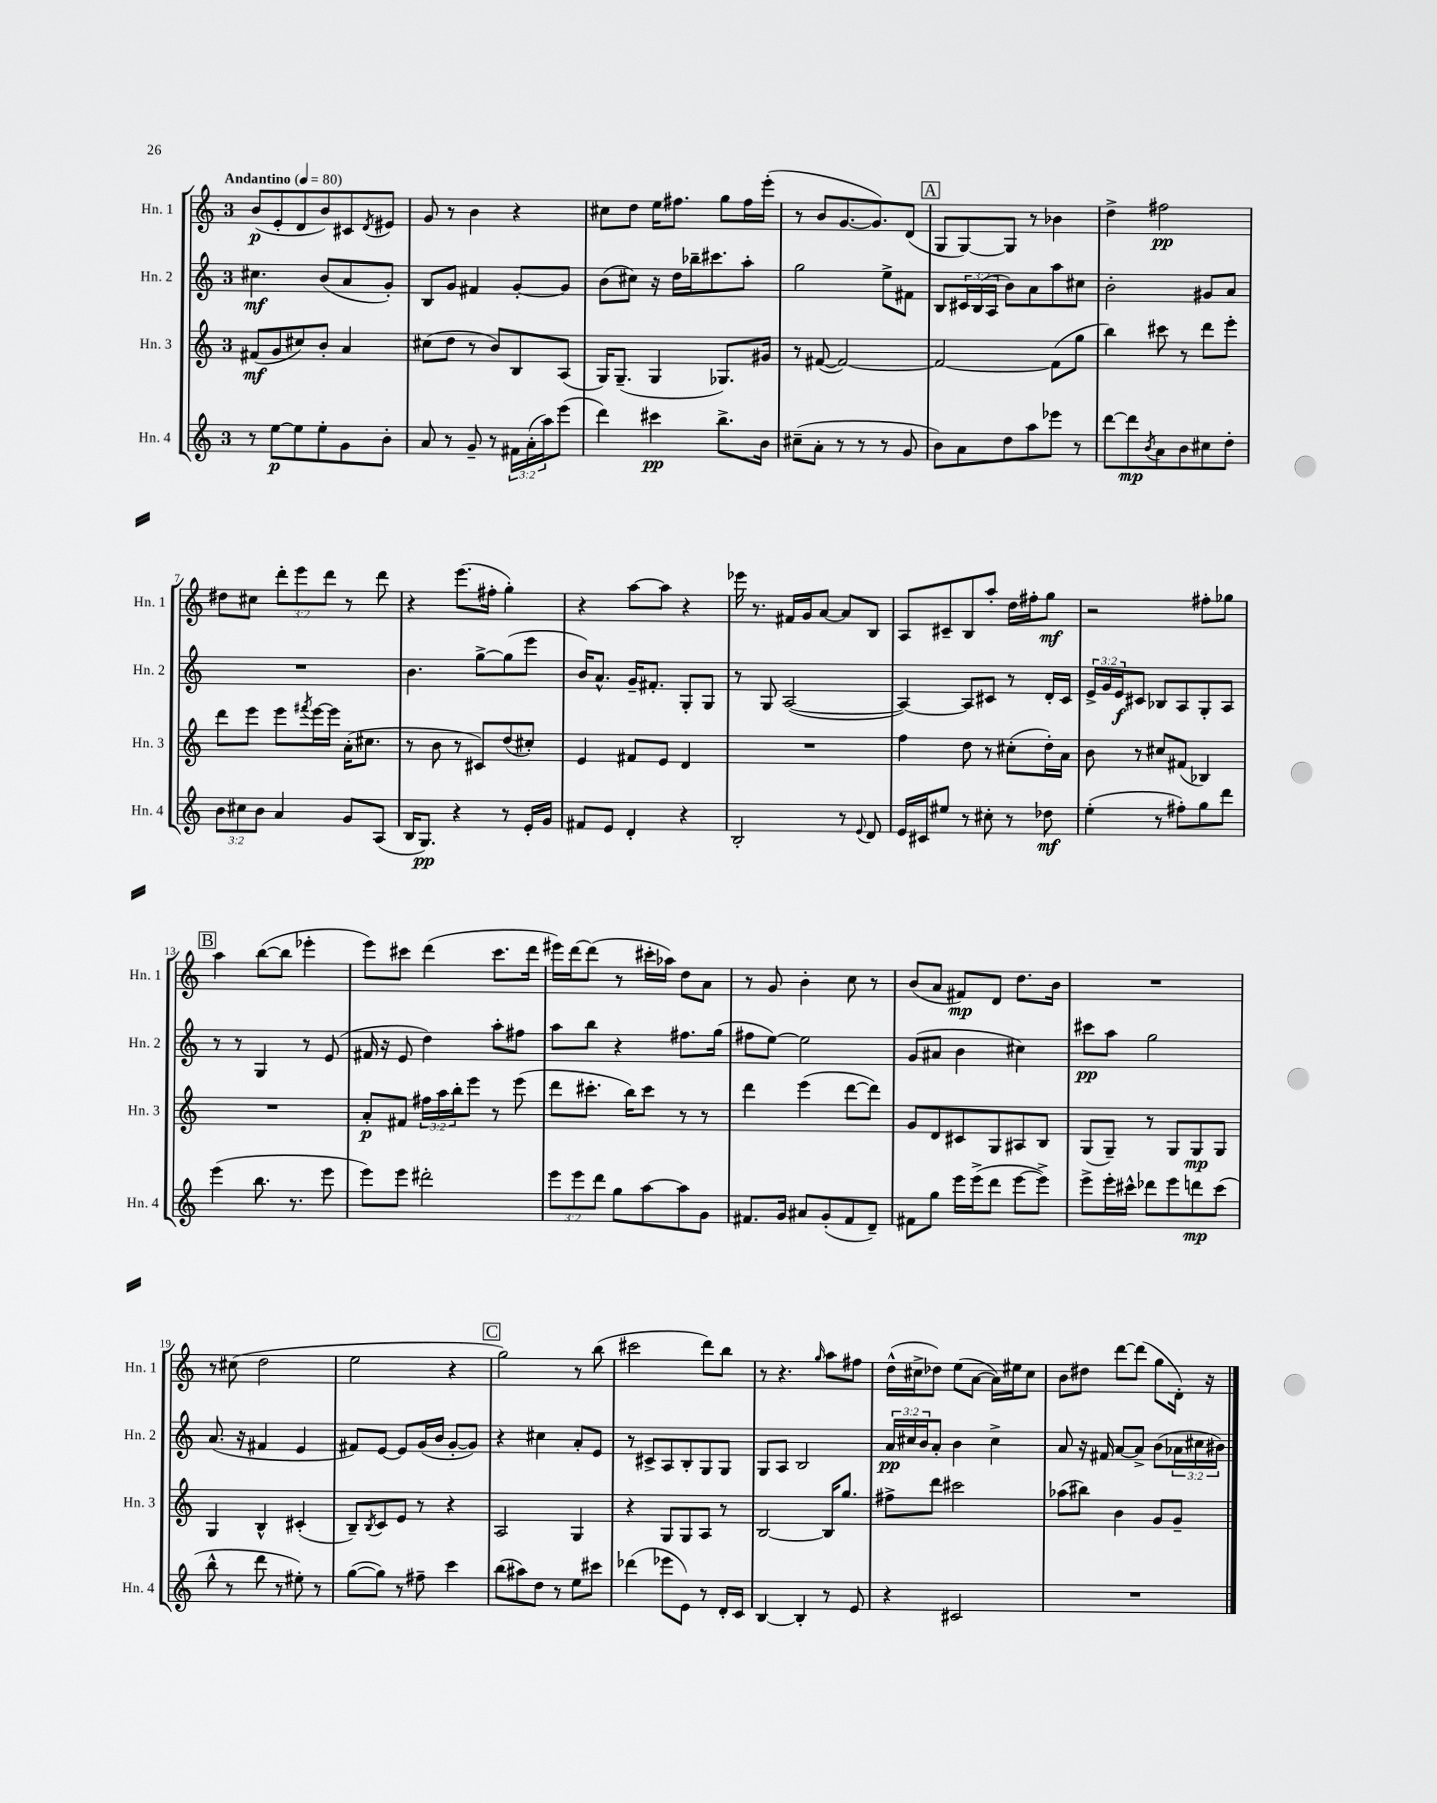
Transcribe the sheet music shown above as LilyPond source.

<<
\new StaffGroup <<
\new Staff = "s0" \with { instrumentName = "Hn. 1" shortInstrumentName = "Hn. 1" } {
    \clef treble \key c \major \once \override Staff.TimeSignature.style = #'single-digit \time 3/4 \override Staff.TupletNumber.text = #tuplet-number::calc-fraction-text \tempo "Andantino" 4 = 80
    b'8\p( e'8-. d'8 b'8) cis'8 \acciaccatura { d'8 } eis'8 |
    g'8 r8 b'4 r4 |
    cis''8 d''8 e''16 fis''8. g''8 fis''16 e'''16-.( |
    r8 b'8 g'8.~ g'8.) d'8( |
    \mark \markup { \box "A" } g8 g8~) g8 r8 bes'4 |
    d''4-> fis''2\pp |
    dis''8 cis''8 \tuplet 3/2 { d'''8-. e'''8 d'''8 } r8 d'''8 |
    r4 e'''8.( fis''16-. g''4-.) |
    r4 a''8~ a''8 r4 |
    ees'''16 r8. fis'16 g'16 a'8~ a'8 b8 |
    a8 cis'8-- b8 a''8-. d''16 fis''16-. g''8\mf |
    r2 fis''8-. ges''8 |
    \mark \markup { \box "B" } a''4 b''8~( b''8 ees'''4-. |
    e'''8) cis'''8 d'''4( cis'''8. d'''16 |
    eis'''16) d'''16~ d'''8( r8 cis'''16-. aes''16) d''8 a'8 |
    r8 g'8 b'4-. c''8 r8 |
    b'8( a'8 fis'8\mp) d'8 d''8. b'16 |
    R2. |
    r8 cis''8( d''2 |
    e''2 r4 |
    \mark \markup { \box "C" } g''2) r8 b''8( |
    cis'''2 d'''8) b''8 |
    r8 r4. \grace { g''16 } a''8 fis''8 |
    d''16-^( cis''16-> des''8) e''8( a'8~ a'16) eis''16 cis''8 |
    b'8 dis''8 d'''8~ d'''8( g''8 d'16-.) r16 \bar "|." |
}
\new Staff = "s1" \with { instrumentName = "Hn. 2" shortInstrumentName = "Hn. 2" } {
    \clef treble \key c \major \once \override Staff.TimeSignature.style = #'single-digit \time 3/4 \override Staff.TupletNumber.text = #tuplet-number::calc-fraction-text
    cis''4.\mf b'8( a'8 g'8-.) |
    b8 g'8 fis'4 g'8~-. g'8 |
    b'8( cis''8) r16 d''16 bes''16-- cis'''8. a''8-. |
    g''2 e''8-> fis'8 |
    \mark \markup { \box "A" } b8 \tuplet 3/2 { cis'16 b16( a16 } b'8) a'8 a''8 cis''8 |
    b'2-. gis'8 a'8 |
    R2. |
    b'4. g''8~-> g''8( e'''8 |
    b'16) a'8.-^ g'16-- fis'8.-. g8-. g8 |
    r8 g8 a2~( |
    a4~) a8 cis'8 r8 d'16-. cis'16 |
    \tuplet 3/2 { e'16-> g'16 e'16\f } cis'8 bes8 a8 g8-. a8 |
    \mark \markup { \box "B" } r8 r8 g4 r8 e'8( |
    fis'16 r16 e'8 d''4) a''8-. fis''8 |
    a''8 b''8 r4 fis''8. g''16( |
    fis''8 e''8~) e''2 |
    g'8( ais'8 b'4 cis''4) |
    cis'''8\pp a''8 g''2 |
    a'8.( r16 fis'4 e'4 |
    fis'8) e'8~ e'8 g'16( b'16 g'8~-. g'8) |
    \mark \markup { \box "C" } r4 cis''4 a'8-. e'8 |
    r8 cis'8-> a8 b8-. g8 g8 |
    g8 a8 b2 |
    \tuplet 3/2 { a'16\pp cis''16 b'16 } a'8-. b'4 cis''4-> |
    a'8 r16 fis'16 a'8~ a'8-> b'8( \tuplet 3/2 { aes'16 cis''16 bis'16) } \bar "|." |
}
\new Staff = "s2" \with { instrumentName = "Hn. 3" shortInstrumentName = "Hn. 3" } {
    \clef treble \key c \major \once \override Staff.TimeSignature.style = #'single-digit \time 3/4 \override Staff.TupletNumber.text = #tuplet-number::calc-fraction-text
    fis'8\mf( g'8 cis''8) b'8-. a'4 |
    cis''8( d''8 r8 b'8) b8 a8( |
    g16) g8.--( g4 ges8.) gis'16 |
    r8 fis'8~( fis'2~) |
    \mark \markup { \box "A" } fis'2~ fis'8( g''8 |
    b''4) cis'''8 r8 d'''8 e'''8-. |
    d'''8 e'''8 e'''8 \acciaccatura { fis'''8 } e'''16~ e'''16 a'16-.( cis''8. |
    r8 b'8 r8 cis'8) d''8( cis''8-.) |
    e'4 fis'8 e'8 d'4 |
    R2. |
    f''4 d''8 r8 cis''8-.( d''16-.) a'16 |
    b'8 r8 cis''8 fis'8( bes4) |
    \mark \markup { \box "B" } R2. |
    a'8-.\p fis'8 \tuplet 3/2 { fis''16 a''16 b''16-. } e'''8 r8 e'''8( |
    d'''8 cis'''8.-. b''16) cis'''8 r8 r8 |
    d'''4 e'''4( d'''8~ d'''8) |
    g'8 d'8 cis'8 g8 ais8 b8 |
    g8( g8--) r8 g8 g8\mp g8 |
    g4 b4-^ cis'4-.( |
    b8--) \acciaccatura { b8 } c'8 e'8 r8 r4 |
    \mark \markup { \box "C" } a2 g4 |
    r4 g8 g8 a8 r8 |
    b2~ b16 g''8. |
    fis''8-> d'''8 cis'''2 |
    aes''8( bis''8) b'4 g'8 g'8-- \bar "|." |
}
\new Staff = "s3" \with { instrumentName = "Hn. 4" shortInstrumentName = "Hn. 4" } {
    \clef treble \key c \major \once \override Staff.TimeSignature.style = #'single-digit \time 3/4 \override Staff.TupletNumber.text = #tuplet-number::calc-fraction-text
    r8 e''8~\p e''8 e''8-. g'8 b'8-. |
    a'8 r8 g'8-- r8 \tuplet 3/2 { fis'16 a'16-.( a''16) } e'''8( |
    d'''4) cis'''4\pp b''8.-> b'16 |
    cis''8--( a'8-. r8 r8 r8 g'8 |
    \mark \markup { \box "A" } b'8) a'8 d''8 a''8 ees'''8 r8 |
    d'''8~ d'''8\mp \acciaccatura { b'8 } a'8 b'8 cis''8 d''8-. |
    \tuplet 3/2 { b'8 cis''8 b'8 } a'4 g'8 a8( |
    b16 g8.\pp) r4 r8 e'16-. g'16 |
    fis'8 e'8 d'4-. r4 |
    b2-. r8 \appoggiatura { e'8 } d'8 |
    e'16 cis'16 eis''8 r8 cis''8-. r8 des''8\mf |
    e''4-.( r8 fis''8-.) g''8 d'''8 |
    \mark \markup { \box "B" } e'''4( b''8. r8. e'''8 |
    e'''8) e'''8 dis'''2-. |
    \tuplet 3/2 { e'''8 e'''8 d'''8 } g''8 a''8~ a''8 g'8 |
    fis'8. g'16 ais'8 g'8-.( fis'8 d'8--) |
    fis'8 g''8 e'''16 e'''16->( d'''8 e'''8~ e'''8->) |
    e'''8-> e'''16-. cis'''16-^ des'''8 e'''8 d'''8\mp cis'''8( |
    b''8-^ r8 d'''8 r8 eis''8-.) r8 |
    g''8~( g''8) r8 fis''8-- c'''4 |
    \mark \markup { \box "C" } b''8( ais''8) d''8 r8 e''8 cis'''8 |
    des'''4( ees'''8 e'8) r8 d'16-. c'16 |
    b4~ b4-. r8 e'8 |
    r4 cis'2 |
    R2. \bar "|." |
}
>>
>>
